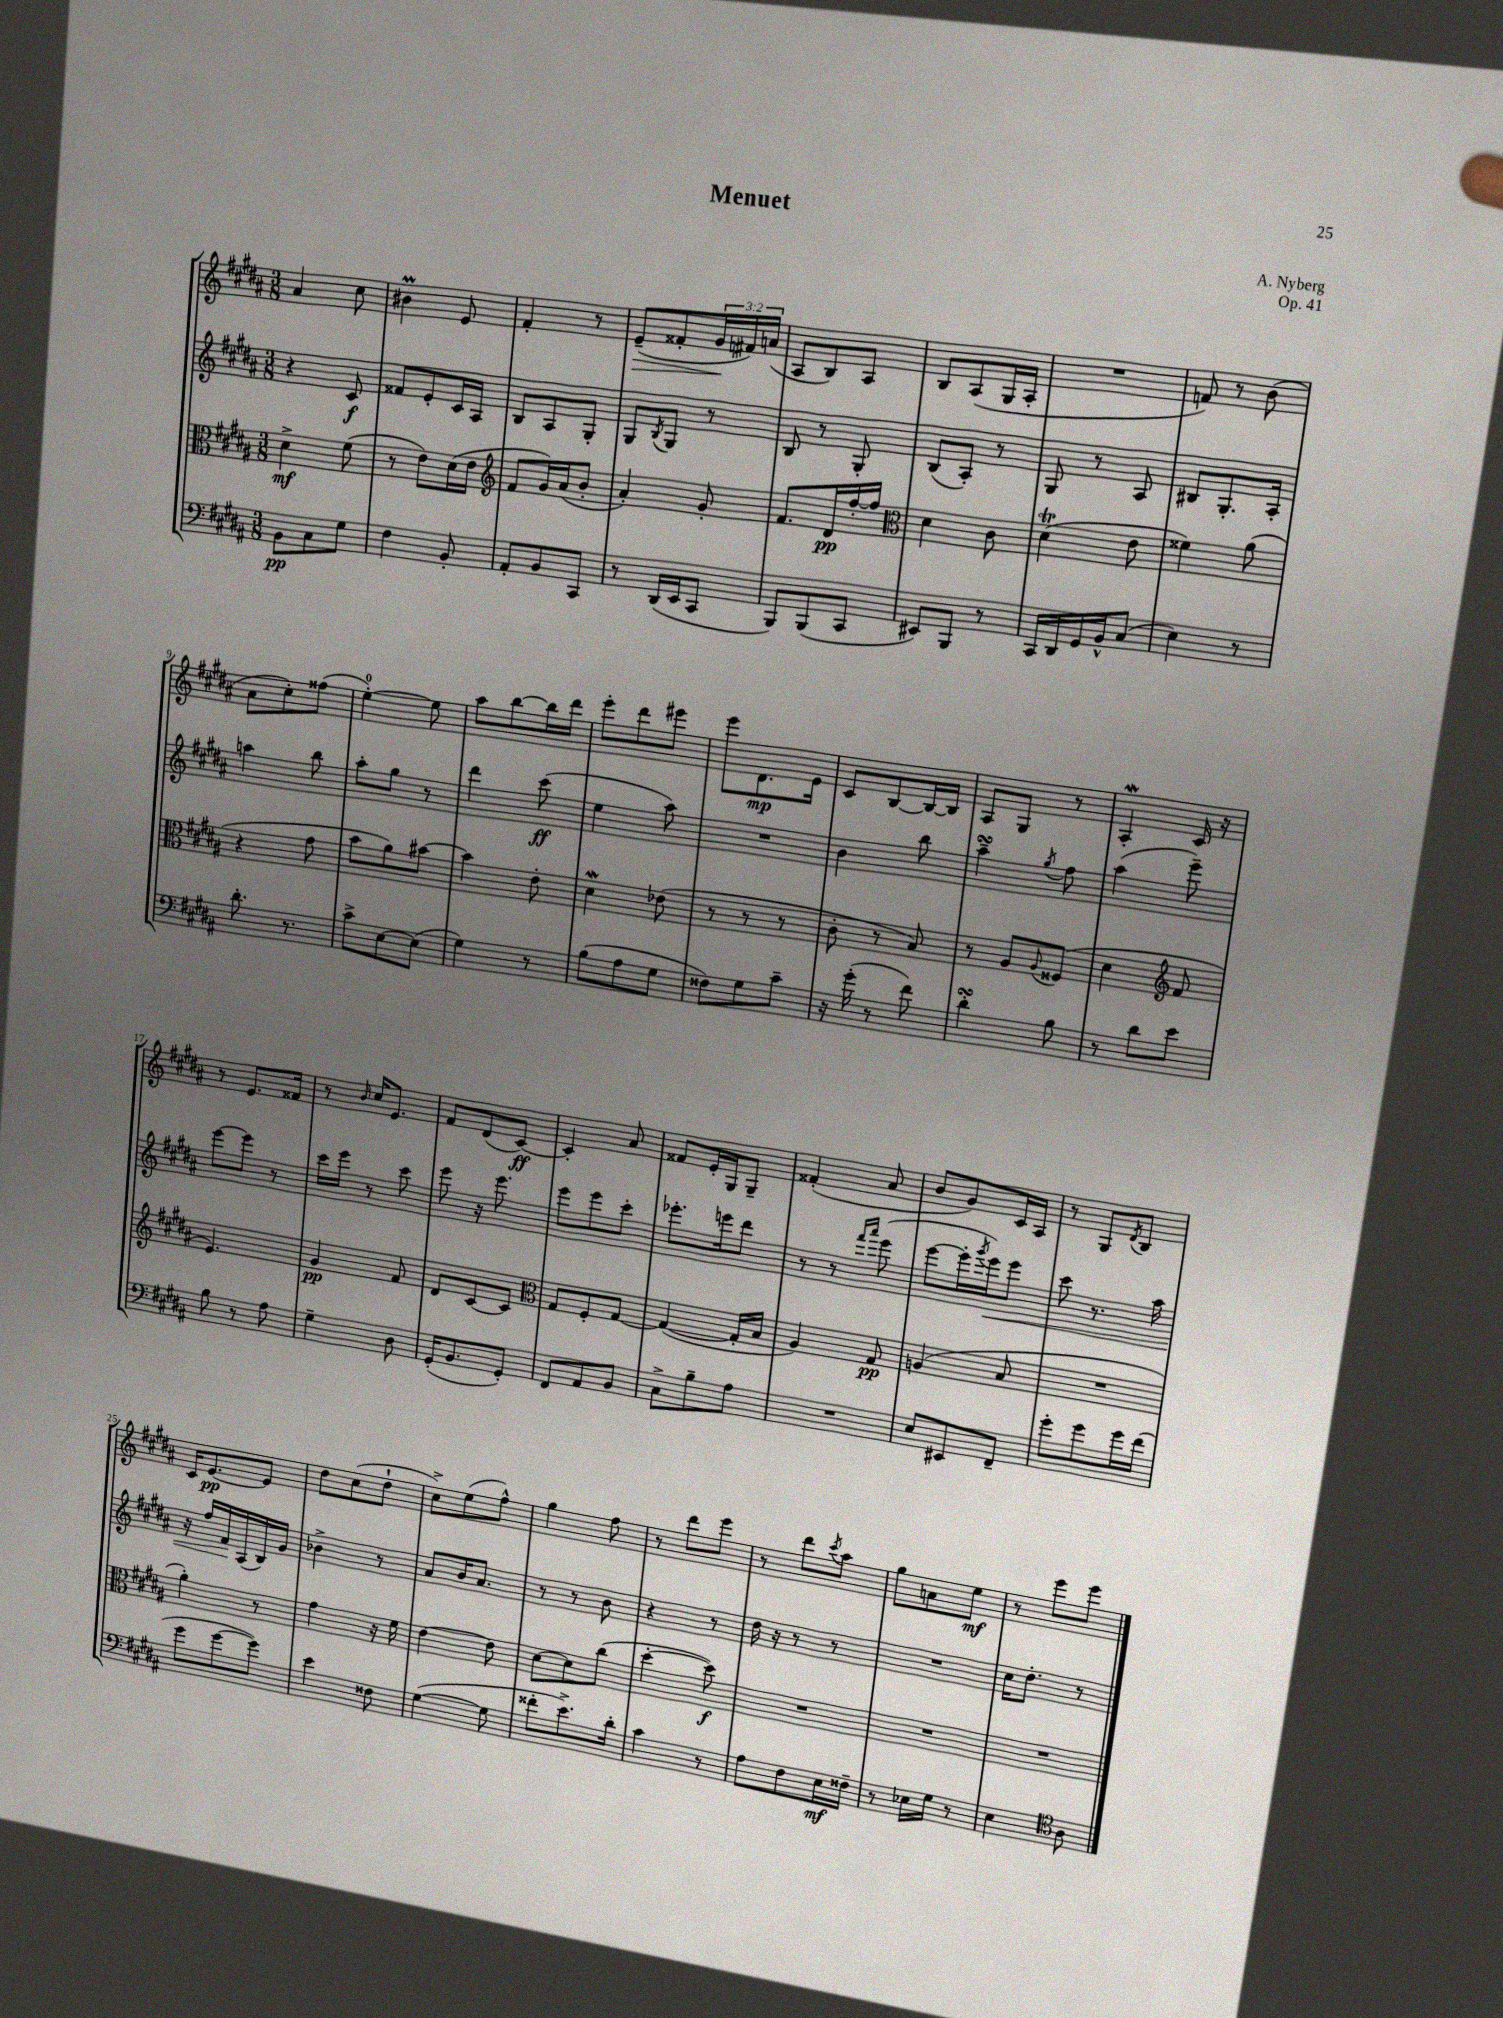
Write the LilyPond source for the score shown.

\header { title = "Menuet" composer = "A. Nyberg" opus = "Op. 41" }
<<
\new StaffGroup <<
\new Staff = "s0" {
    \clef treble \key b \major \numericTimeSignature \time 3/8 \override Staff.TupletNumber.text = #tuplet-number::calc-fraction-text
    ais'4 cis''8 |
    bis'4\prall e'8 |
    fis'4-. r8 |
    e'8--\>( fisis'8-. \tuplet 3/2 { gis'16\! fis'16) a'16( } |
    ais8 b8) ais8 |
    b8 ais8( gis16 ais16-. |
    R4. |
    f'8) r8 b'8( |
    ais'8 cis''8-.) fisis''8( |
    e''4-0~-.) e''8 |
    ais''8 b''8~ b''16 dis'''16 |
    e'''8-. dis'''8 eis'''8 |
    e'''8 dis'8.\mp e'16 |
    cis'8 b8~ b16~ b16 |
    ais8 gis8 r8 |
    ais4-.\mordent cis'16 r16 |
    r8 e'8. fisis'16 |
    r8 \grace { b'16 } cis''16 e'8. |
    fis'8 dis'8( cis'8~\ff) |
    cis'4-. ais'8 |
    fisis'8 e'16-. gis16 gis8-- |
    fisis'4-.( ais'8 |
    b'8 gis'8) cis'16 ais16 |
    r8 gis8 \acciaccatura { dis'8 } b8 |
    cis'16 e'8.~\pp e'8 |
    dis''8 cis''8( dis''8-! |
    cis''8->) e''8( fis''8-^) |
    gis''4 fis''8 |
    r8 dis'''8 e'''8 |
    r8 dis'''8 \acciaccatura { cis'''8 } ais''8 |
    gis''8 a'8 e''8\mf |
    r8 e'''8 e'''8 \bar "|." |
}
\new Staff = "s1" {
    \clef treble \key b \major \numericTimeSignature \time 3/8
    r4 cis'8\f |
    fisis'8 e'8-. cis'16 ais16 |
    b8 ais8 gis8-. |
    gis8 \acciaccatura { b8 } gis8 r8 |
    b8 r8 gis8-. |
    b8( ais8-.) r8 |
    gis8 r8 ais8 |
    bis8 gis8.-. ais16-. |
    a''4 b''8 |
    ais''8-. gis''8 r8 |
    dis'''4 cis'''8\ff( |
    e''4 ais''8) |
    R4. |
    b'4 b''8 |
    ais''4--\turn \acciaccatura { gis''8 } fis''8 |
    ais''4( e'''8--) |
    e'''8~ e'''8 r8 |
    cis'''16 e'''16 r8 cis'''8 |
    e'''8 r16 e'''8. |
    e'''8 e'''8 cis'''8-. |
    ees'''8.-. e'''16 dis'''8 |
    r8 r8 \grace { fis'''16 ais'''16 } e'''8( |
    e'''8~ e'''16-. \acciaccatura { gis'''8 } e'''16\<) e'''8 |
    cis'''8 r8. ais''16 |
    r16 fis''16 fis'16\! ais16( b16) gis'16 |
    bes'4-> r8 |
    ais'8 b'16 ais'8. |
    r8 r8 b'8 |
    r4 r8 |
    dis''16 r16 r8 r8 |
    R4. |
    cis''16 dis''8.-. r8 \bar "|." |
}
\new Staff = "s2" {
    \clef alto \key b \major \numericTimeSignature \time 3/8
    dis'4->\mf fis'8( |
    r8 e'8) dis'16( e'16 |
    \clef treble fis'8 gis'16) ais'16( b'8-. |
    ais'4-.) gis'8-. |
    fis'8. dis'16\pp fis''16~-. fis''16 |
    \clef alto dis'4 cis'8 |
    dis'4\trill( e'8 |
    fisis'4) ais'8( |
    r4 gis'8 |
    b'8 ais'8) bis'8~ |
    bis'4 e'8-. |
    dis'4\mordent ees'8( |
    r8 r8 r8 |
    cis'8-. r8 b8) |
    r8 ais8 \appoggiatura { ais8 } fisis8( |
    dis'4 \clef treble fis'8 |
    e'4.) |
    gis'4\pp fis'8 |
    dis'8 cis'8~ cis'8 |
    \clef alto gis8 fis8-. gis8~ |
    gis4~( gis16-. b16 |
    ais4) gis8\pp |
    a4( b8 |
    R4. |
    ais'4-.) r8 |
    gis'4 r16 fis'16 |
    e'4~ e'8 |
    dis'8~ dis'8 cis''8( |
    dis''4~-. dis''8\f) |
    R4. |
    R4. |
    R4. \bar "|." |
}
\new Staff = "s3" {
    \clef bass \key b \major \numericTimeSignature \time 3/8
    b,8\pp cis8 gis8 |
    fis4 b,8-. |
    ais,8-. b,8 cis,8 |
    r8 dis,16( e,16 cis,8 |
    b,,8) b,,8( cis,8 |
    eis,8) b,,8 r8 |
    cis,16 dis,16 gis,16 b,16-^ cis8( |
    e4) r8 |
    dis'8.-. r8. |
    cis'8-> e8~ e8( |
    gis4) r8 |
    b8( ais8 gis8 |
    fisis8) gis8 cis'8-- |
    r16 gis'16-.( r8 fis'8) |
    dis'4-.\turn b8 |
    r8 dis'8 e'8 |
    b8 r8 ais8 |
    gis4-- dis8 |
    gis,16-.( b,8. gis,8-.) |
    fis,8 ais,8 b,8 |
    cis8-> b8-- ais8 |
    R4. |
    e8 eis,8 fis,8-- |
    gis'8-. gis'8 gis'16 fis'16( |
    gis'8 gis'8~ gis'8) |
    e'4 fisis8 |
    gis4~( gis8 |
    fisis'8-. e'8.->) dis'16-. |
    cis'4 r8 |
    ais8 fis8 e16\mf fisis16-- |
    r8 ees16 gis16 r8 |
    e4 \clef tenor ais8 \bar "|." |
}
>>
>>
